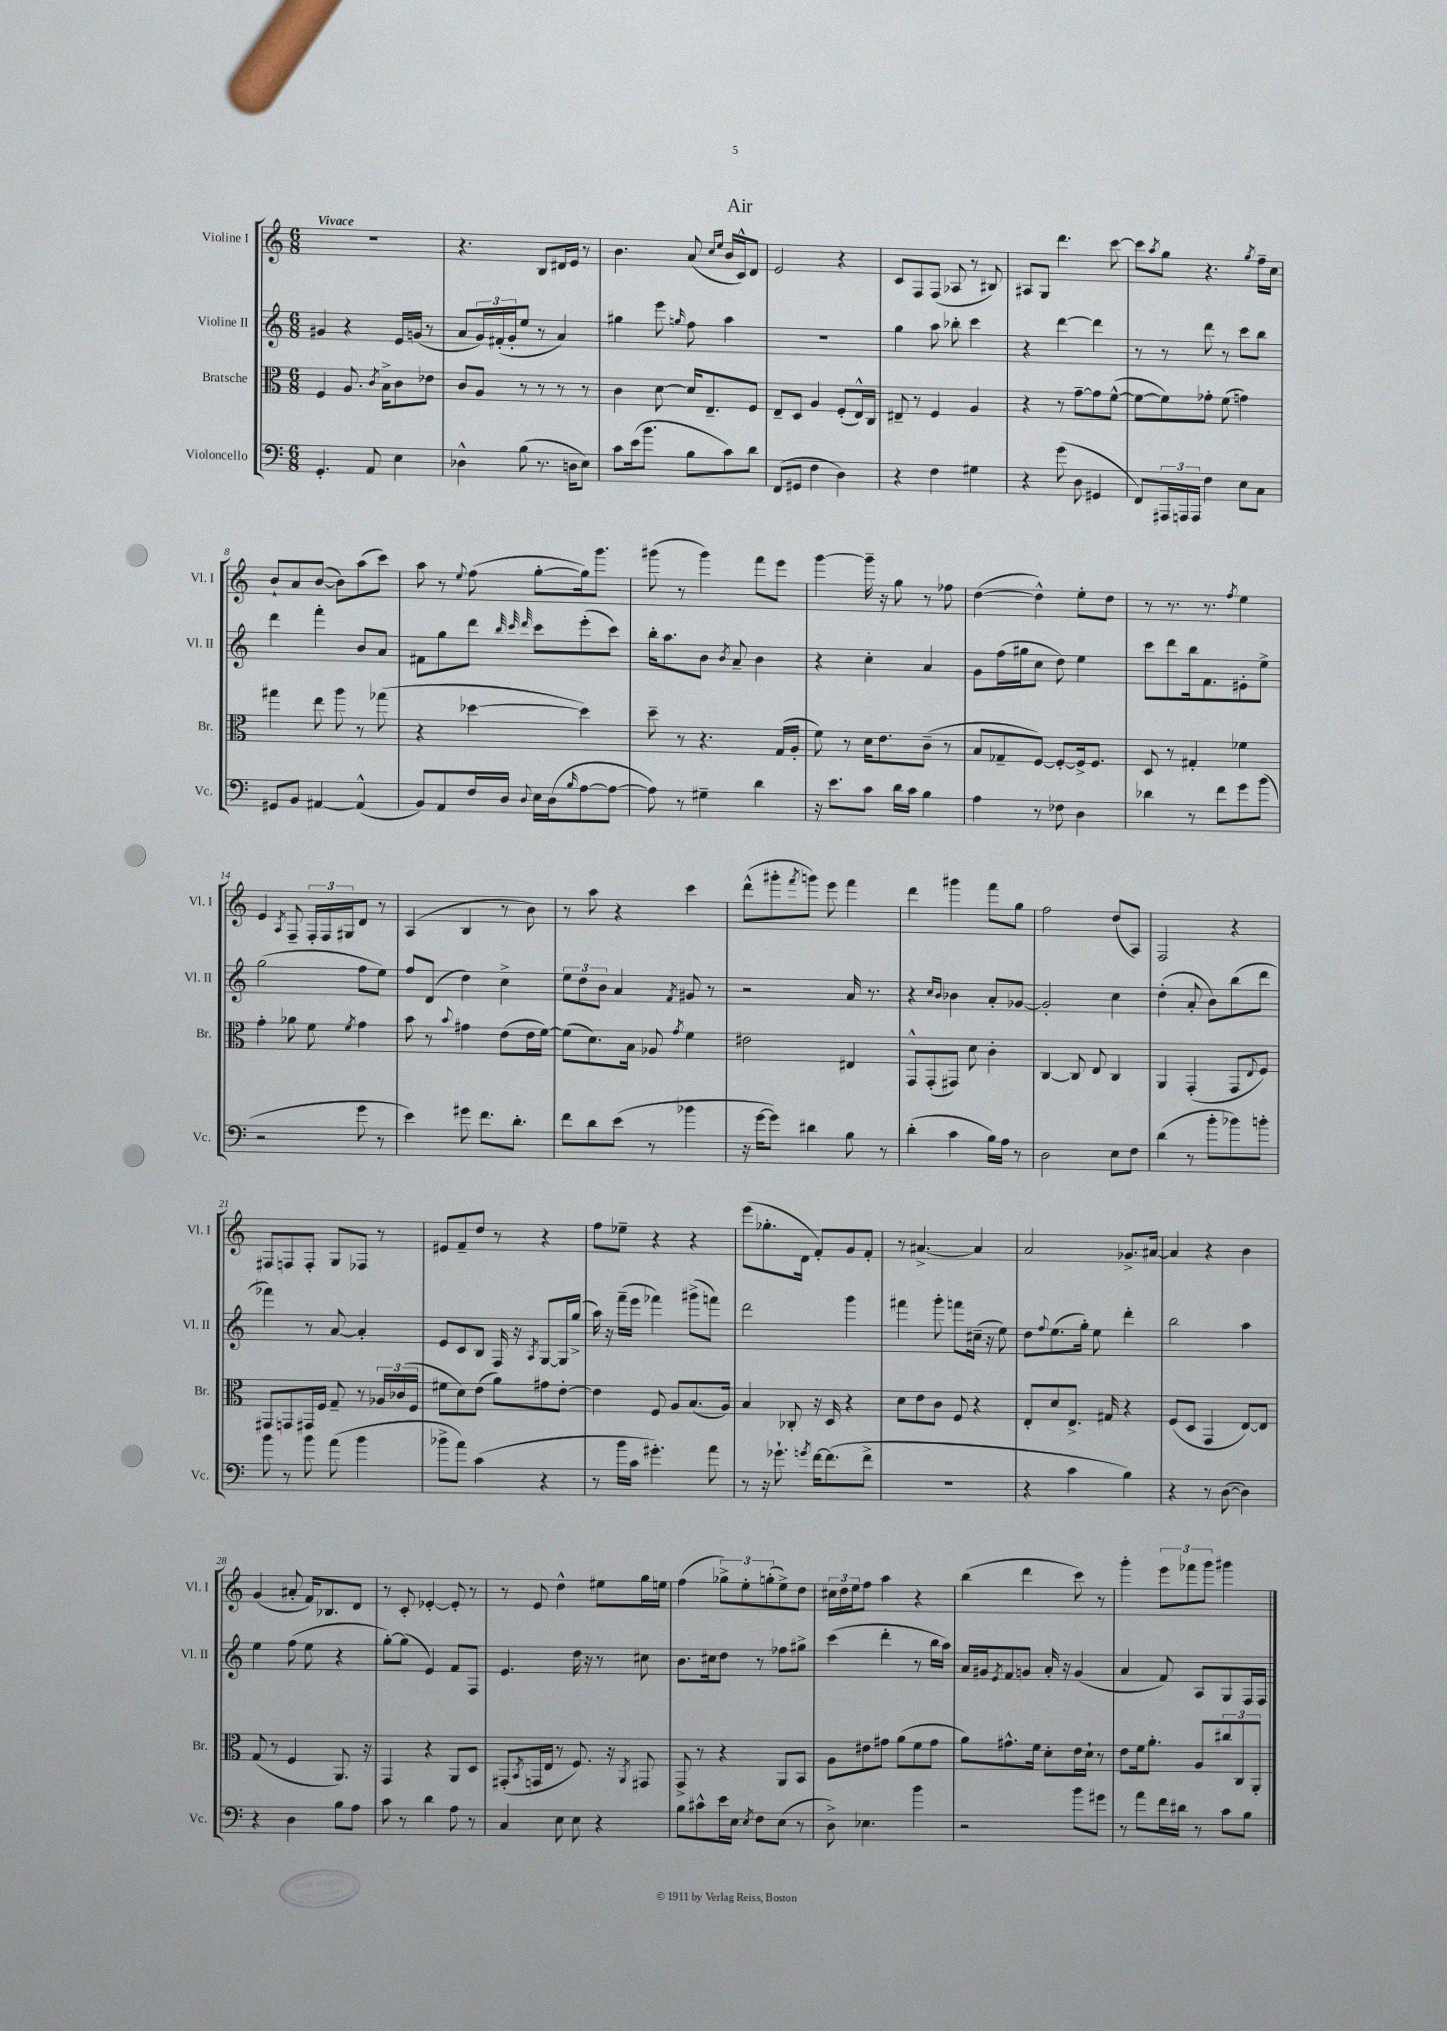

**kern	**kern	**kern	**kern
*staff4	*staff3	*staff2	*staff1
*clefF4	*clefC3	*clefG2	*clefG2
*k[]	*k[]	*k[]	*k[]
*M6/8	*M6/8	*M6/8	*M6/8
4.GG'	4F	4g#	2.r
.	8.A	4r	.
8AA	.	.	.
.	8qc	.	.
.	16B^	.	.
4E	8c	16e	.
.	.	(16g	.
.	8e-	8r	.
=	=	=	=
4D-^^	8c	8a	4.r
.	8A	24g)	.
.	.	(24f#'	.
.	.	24g'	.
(8B	8r	8ee	.
8.r	8r	8r	8B
.	8r	4a)	16d#
16D	.	.	16e
8E)	8r	.	8r
=	=	=	=
8c	4c	4gg#	4.b
(16e	.	.	.
8.b	.	.	.
.	[8d	8eee	.
.	.	16qqgg	.
8B	16d]	8ff	(8a
.	8.E~	.	.
.	.	.	16qqcc
.	.	.	16qqee
8c)	.	4aa	16b
.	.	.	16c^^)
8d	8F	.	8d
=	=	=	=
(8FF	8E~	2.r	2e
8GG#	8D	.	.
4F	4A	.	.
4D)	(8F'	.	4r
.	16E^^)	.	.
.	16C	.	.
=	=	=	=
4r	8E#~	4gg	8c
.	8r	.	8F
4F	4F	8aa	(8F
.	.	8bb-'	8A-
4G#	4A	4ccc	8r
.	.	.	8B#)
=	=	=	=
4r	4r	4r	8A#
.	.	.	8G
(8g	8r	[4ddd	4.ddd
8D	[8g~	.	.
4GG#	8g]	4ddd]	.
.	([8f^^	.	[8ccc
=	=	=	=
8FF)	8f_	8r	8ccc]
.	.	.	8qaa
24AAA#	8f])	8r	8gg
24AAA	.	.	.
24AAA	.	.	.
4F	8g-'	8ddd	4.r
.	(8f	8r	.
8E	4g)	8ccc	.
.	.	.	8qgg
8C	.	8bb	16ff~
.	.	.	16cc
=	=	=	=
8GG#	4gg#	4ddd	8b`
8BB	.	.	8a
[4AA#	8ee	4fff'	([8b
.	8aa	.	8b])
(4AA#^^]	8r	8b	(8aa
.	(8gg-	8a	8ccc)
=	=	=	=
8BB)	4r	8f#	8aa
8AA	.	8gg	8r
.	.	.	8qqee
16F	[4dd-	8ddd	(8ff
16D	.	.	.
.	.	32qqbb	.
.	.	32qqccc	.
8qqD	.	32qqddd	.
16E	.	8ccc	[8gg'
(16D	.	.	.
16qqB	.	.	.
[8A	4dd-])	(8eee'	16gg])
.	.	.	8.ggg
8A_	.	8ccc)	.
=	=	=	=
8A])	8dd~	16bb'	(8ggg#
.	.	8.aa	.
8r	8r	.	8r
4G#~	4.r	8b	4ggg#)
.	.	8qb	.
.	.	8a~	.
4d	.	4b	8fff
.	(16G	.	8eee
.	16A'	.	.
=	=	=	=
16r	8f)	4r	[4ggg
8.e	.	.	.
.	8r	.	.
8c	16d	4cc'	16ggg~]
.	8.e	.	16r
16d	.	.	8gg
16c	.	.	.
4B	(8c~	4a	8r
.	8r	.	8ff-
=	=	=	=
4A	8B	8g	([4dd
.	8G-~	(16ff	.
.	.	16gg#	.
8r	[8F)	8cc	4dd^^])
8F-	8F'_	8dd)	.
4D	16F^]	4ee	8ee'
.	8.F	.	.
.	.	.	8dd
=	=	=	=
4d-	8D	8ccc	8r
.	8r	8ddd	8.r
8r	4G#'	16bb	.
.	.	8.f	8.r
8f	.	.	.
.	.	.	8qff
8g	4f-	8e#'	4ee
(8b	.	8ee^	.
=	=	=	=
2r	4g'	(2gg	4e
.	.	.	8qA
.	8a-	.	8F~
.	8f	.	24F'
.	.	.	24F
.	.	.	24G#
.	8qf	.	.
8g	4g	8ff	8d
8r	.	8ee)	8r
=	=	=	=
4e)	8b	8ff	(4A
.	8r	(8d	.
.	8qqb	.	.
8g#	4g#	4dd)	4B
8.f	.	.	.
.	(8e	4cc^	8r
8.d'	.	.	.
.	16e	.	8b)
.	[16f)	.	.
=	=	=	=
8f	(8f]	12ee	8r
.	.	12dd	.
8d	8.d)	.	8aa
.	.	12b	.
(8e	.	4a	4r
.	16B	.	.
8r	8A-	.	.
.	8qg	8qf	.
4b-	4f	8g#	4ccc
.	.	8r	.
=	=	=	=
16r	2e#	2r	(8ddd^^
[16g	.	.	.
8g])	.	.	8ggg#'
.	.	.	8qfff
4d#	.	.	8ggg)
.	.	.	8eee
8B	4E#	16a	4fff
.	.	8.r	.
8r	.	.	.
=	=	=	=
(4d'	8GG^^	4r	4ddd
.	(8GG'	.	.
.	.	16qqcc	.
.	.	16qqb	.
4c	8GG#)	4b-	4ggg#
.	8d	.	.
16B)	4c'	8a'	8fff
16A	.	.	.
8r	.	[8g-	8gg
=	=	=	=
2D	[4C	2g-']	2ff
.	8C]	.	.
.	8E	.	.
8E	4C	4cc	(8dd
8F	.	.	8A)
=	=	=	=
(4d	4AA	(4dd'	2F
8r	(4GG'	8a'	.
8b'	.	8b)	.
8b-)	8GG	(8bb	4r
.	8qqE	.	.
8b'	8F)	8ddd	.
=	=	=	=
8b	8GG#	4fff-)	8F#
8r	8GG	.	8F
8b	16GG#	8r	8F'
.	16F	.	.
(8a	8G~	[8a	8G
4b	8r	4a']	8F-
.	24A-	.	8r
.	(24c-	.	.
.	24F	.	.
=	=	=	=
8b-^	8f#	8e	8e#
8a)	8d)	8c	8f~
(4c	(8e	8B	8dd
.	8a)	16F	8r
.	.	16r	.
.	.	8qA	.
4r	8g#	[8G	4r
.	[8e'	16G]	.
.	.	(16gg^	.
=	=	=	=
8r	4e]	16aa)	8ff
.	.	16r	.
16b	.	(16fff~	8ee-~
16c	.	16eee	.
4.g#')	8F	4fff-)	4r
.	8A	.	.
.	(8.B	(8ggg#^	4r
8a	.	8fff)	.
.	16A)	.	.
=	=	=	=
8r	4B	2ddd	(8eee
16r	.	.	8.gg-'
8.g-`	.	.	.
.	8C-'	.	.
.	.	.	16d
8qg	.	.	.
[16f	16r	.	8f')
(8.f]	16D	.	.
.	4r	4ggg	8g
8f^	.	.	8f'
=	=	=	=
2.r	8d	4fff#	8r
.	8e	.	[4.a#^
.	8c	8ggg'	.
.	8F	8fff	.
.	4r	(16cc#~	4a#]
.	.	16r	.
.	.	8ee)	.
=	=	=	=
4r	8E'	8dd	2a
.	.	8qqff	.
.	8d	(8.ee	.
4c	8.E^	.	.
.	.	16gg')	.
.	.	8ee	.
.	16G#	.	.
4B)	4r	4ddd'	8.g-^
.	.	.	[16a#
=	=	=	=
4r	(8F	2bb	4a#]
.	8D	.	.
8r	4GG	.	4r
([8D	.	.	.
4D])	[8E)	4aa	4b
.	8E]	.	.
=	=	=	=
4r	(8G	4ee	(4g
.	8r	.	.
4D	4F	(8ff	8a#'
.	.	8ee	16f)
.	.	.	8.B-
8B	8.AA)	4r	.
8A	.	.	8d
.	16r	.	.
=	=	=	=
8c	4GG	[8gg')	8r
8r	.	(8gg]	8c'
4d	4r	4e)	[4e-'
8A	8AA	8f	8e-']
8r	8D	8F	8r
=	=	=	=
4C	(8GG#'	4.e	8r
.	8qBB	.	.
.	16GG	.	8e
.	16E	.	.
8E	8r	.	4dd^^
8E	8.F)	16dd	.
.	.	16r	.
4r	.	8r	8ee#
.	16r	.	.
.	8qAA	.	.
.	8GG#	8cc#	16gg
.	.	.	16ee
=	=	=	=
8B	8GG^	8.b	(4ff
8c#^^	8r	.	.
.	.	16cc#	.
16e	4r	8dd	12gg-^)
16E	.	.	.
.	.	.	12ee'
8qE	.	.	.
8F	.	8r	.
.	.	.	(12gg'
(8E	8AA	8ff-	8ee^)
8r	8BB	8gg#^	8dd
=	=	=	=
8D^)	8A	(4ccc	24cc#
.	.	.	24dd
.	.	.	24ee
4.E-	8e#	.	8ff
.	8g#	4ddd'	4aa
.	(8a	.	.
4b	8f	8r	4r
.	8g#	16bb	.
.	.	16aa)	.
=	=	=	=
2r	8a)	16a	(4bb
.	.	16g#	.
.	.	8qe	.
.	8.g#^^	8f	.
.	.	8g	4ddd
.	16f	.	.
.	8d'	16a'	.
.	.	16r	.
8b	16e	(4g	8ccc)
.	16d`	.	.
8g#	8r	.	8r
=	=	=	=
8r	8e	4a	4ggg'
8a	16f	.	.
.	8.a'	.	.
16f	.	8f)	12eee
16d#	.	.	.
.	.	.	12fff-
8r	8A	8A	.
.	.	.	12ggg
8c	12cc#	8G	4ggg#
.	12C	.	.
8B	.	16F	.
.	12AA'	.	.
.	.	16F	.
==	==	==	==
*-	*-	*-	*-
